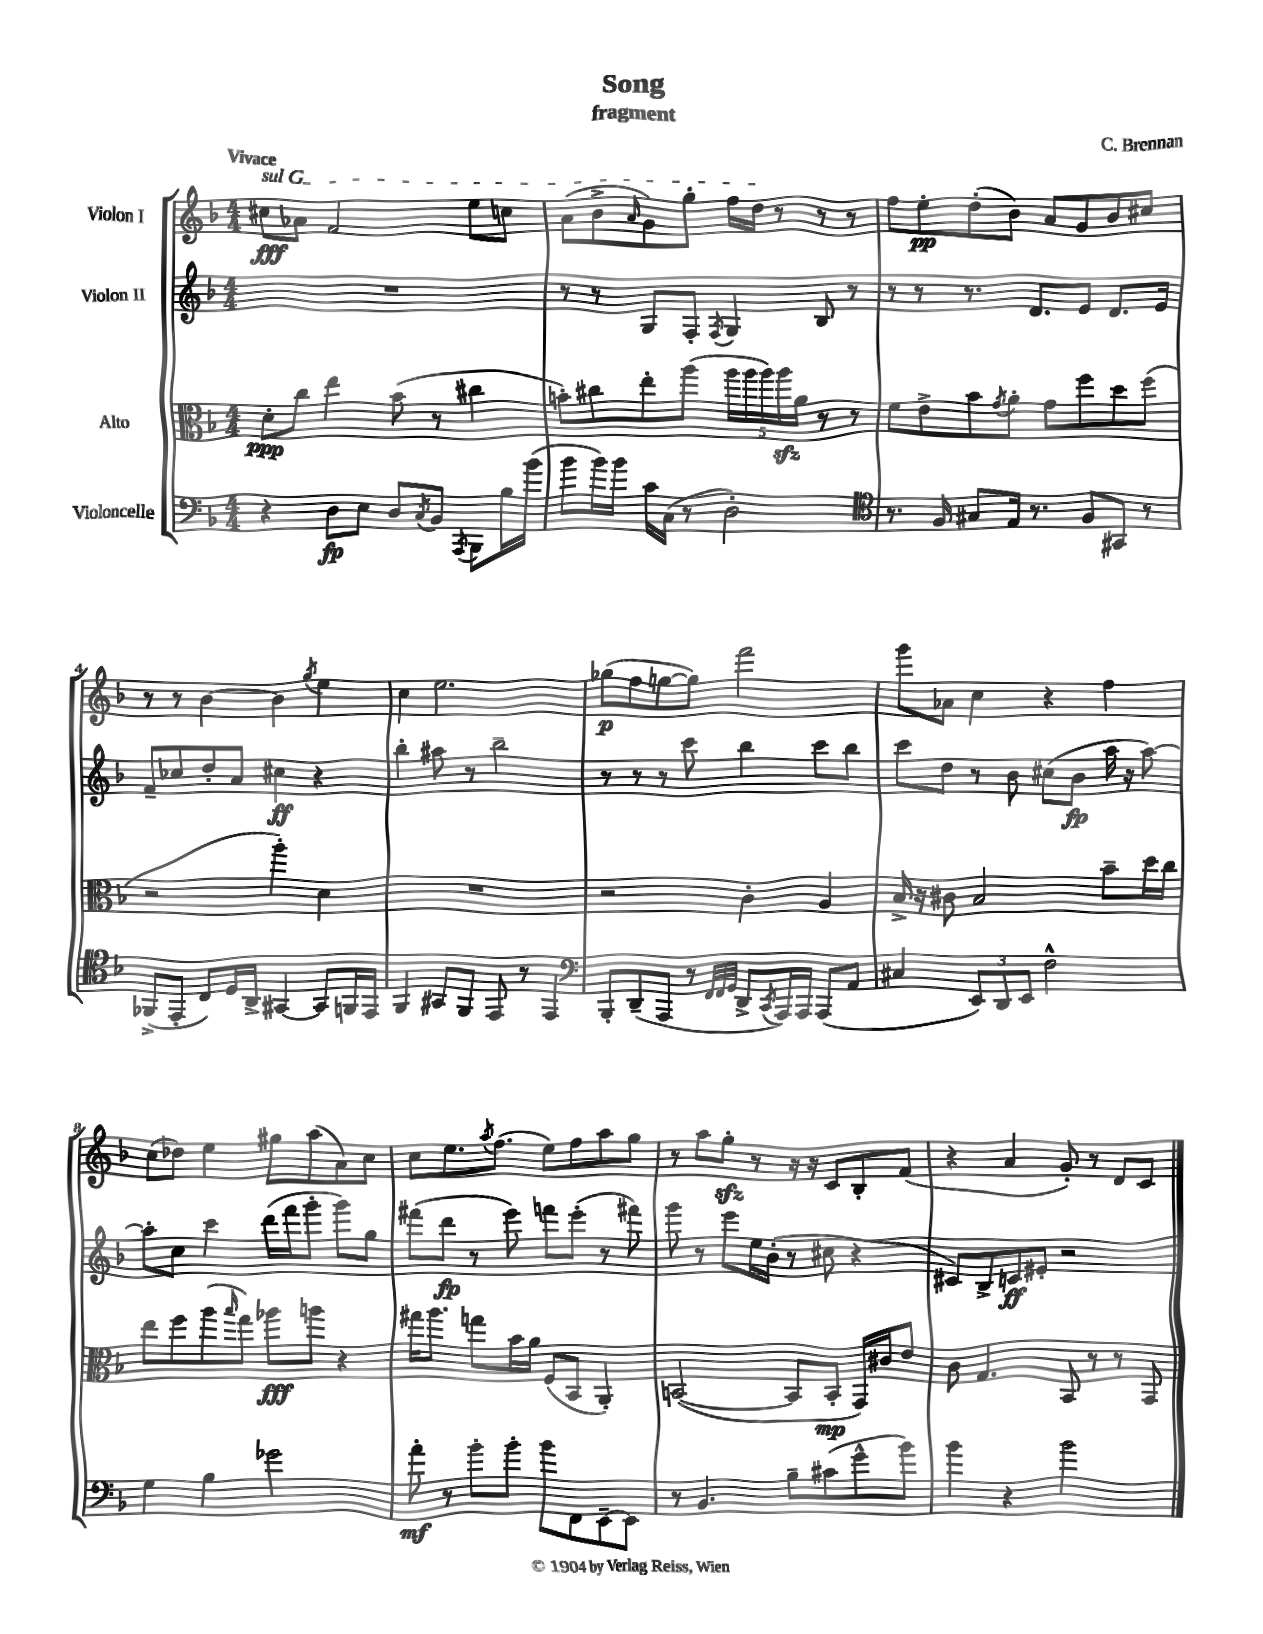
\header { title = "Song" composer = "C. Brennan" subtitle = "fragment" }
<<
\new StaffGroup <<
\new Staff = "s0" \with { instrumentName = "Violon I" } {
    \clef treble \key f \major \numericTimeSignature \time 4/4 \tempo "Vivace"
    \once \override TextSpanner.bound-details.left.text = \markup { \italic "sul G" } cis''8\fff\startTextSpan aes'8 f'2 e''8 c''8 |
    a'8( bes'8-> \grace { a'16 } g'8) g''8-. f''16 d''16\stopTextSpan r8 r8 r8 |
    f''8 e''8-.\pp d''8-.( bes'8) a'8 g'8 bes'8 cis''8 |
    r8 r8 bes'4~ bes'4 \acciaccatura { g''8 } e''4 |
    c''4 e''2. |
    ges''8\p( f''8 g''8~ g''8) f'''2 |
    g'''8 aes'8 c''4 r4 f''4 |
    c''8( des''8) e''4 gis''8 a''8( a'8) c''8 |
    c''8 e''8. \acciaccatura { a''8 } f''8.( e''8) f''8 a''8 g''8 |
    r8 a''8 g''8-.\sfz r8 r16 r16 c'8 bes8-. f'8( |
    r4 a'4 g'8-.) r8 d'8 c'8 \bar "|." |
}
\new Staff = "s1" \with { instrumentName = "Violon II" } {
    \clef treble \key f \major \numericTimeSignature \time 4/4
    R1 |
    r8 r8 g8 f8-. \acciaccatura { f8 } g4 bes8 r8 |
    r8 r8 r8. d'8. e'8 d'8. e'16 |
    f'8-- ces''8 d''8-. a'8 cis''4\ff r4 |
    bes''4-. ais''8 r8 bes''2-- |
    r8 r8 r8 c'''8 bes''4 c'''8 bes''8 |
    c'''8 d''8 r8 bes'8 cis''8( bes'8\fp a''16 r16 a''8~) |
    a''8-. c''8 c'''4 d'''16( f'''16 g'''8-. g'''8) g''8 |
    fis'''8( d'''8\fp r8 e'''8) f'''8 e'''8-.( r8 fis'''8) |
    g'''8 r8 e'''8 e''16 bes'16-.( r8 cis''8 r4 |
    cis'8) bes8-> c'8\ff eis'8-. r2 \bar "|." |
}
\new Staff = "s2" \with { instrumentName = "Alto" } {
    \clef alto \key f \major \numericTimeSignature \time 4/4
    d'8-.\ppp c''8 e''4 bes'8( r8 cis''4 |
    b'8-.) cis''8 e''8-. a''8( \tuplet 5/4 { a''16 a''16 a''16) a''16\sfz a'16 } r8 r8 |
    f'8 e'8-> bes'8 \acciaccatura { g'8 } a'8-. g'8 f''8 d''8 f''8( |
    r2 a''4-.) d'4 |
    R1 |
    r2 c'4-. a4 |
    bes16-> r16 cis'8 bes2 bes'8-- d''16 c''16 |
    e''8 f''8 a''8( \grace { bes''16 } g''8) aes''8\fff a''8 r4 |
    gis''16 a''8. g''8 bes'16 a'16 f8( bes,8 a,4-.) |
    b,2~( b,8 b,8-.\mp g,16) cis'16 e'8 |
    c'8 g4. bes,8 r8 r8 g,8 \bar "|." |
}
\new Staff = "s3" \with { instrumentName = "Violoncelle" } {
    \clef bass \key f \major \numericTimeSignature \time 4/4
    r4 d8\fp e8 d8 \acciaccatura { c8 } bes,8 \acciaccatura { a,,8 } bes,,8 bes16 bes'16( |
    bes'8 bes'16) bes'16 c'16 c16( r8 d2-.) |
    \clef tenor r8. f16 gis8 e16 r8. f8 gis,8 r8 |
    fes,8->( e,8-. c8) d16 a,16-> gis,4~ gis,8 f,16 e,16 |
    f,4 gis,8 f,8 e,8 r8 e,4 |
    \clef bass bes,,8-. d,8--( a,,8 r8 \grace { f,32 f,32 g,32 } d,8-> \acciaccatura { c,8 } a,,16) a,,16 a,,8( a,8 |
    cis4 \tuplet 3/2 { e,8) d,8 e,8 } f2-^ |
    g4 bes4 ges'2 |
    a'8-.\mf r8 bes'8-. bes'8-. bes'8 f,8 e,8~-- e,8 |
    r8 bes,4. bes8-- cis'8( g'8-^ bes'8) |
    bes'4 r4 bes'2 \bar "|." |
}
>>
>>
